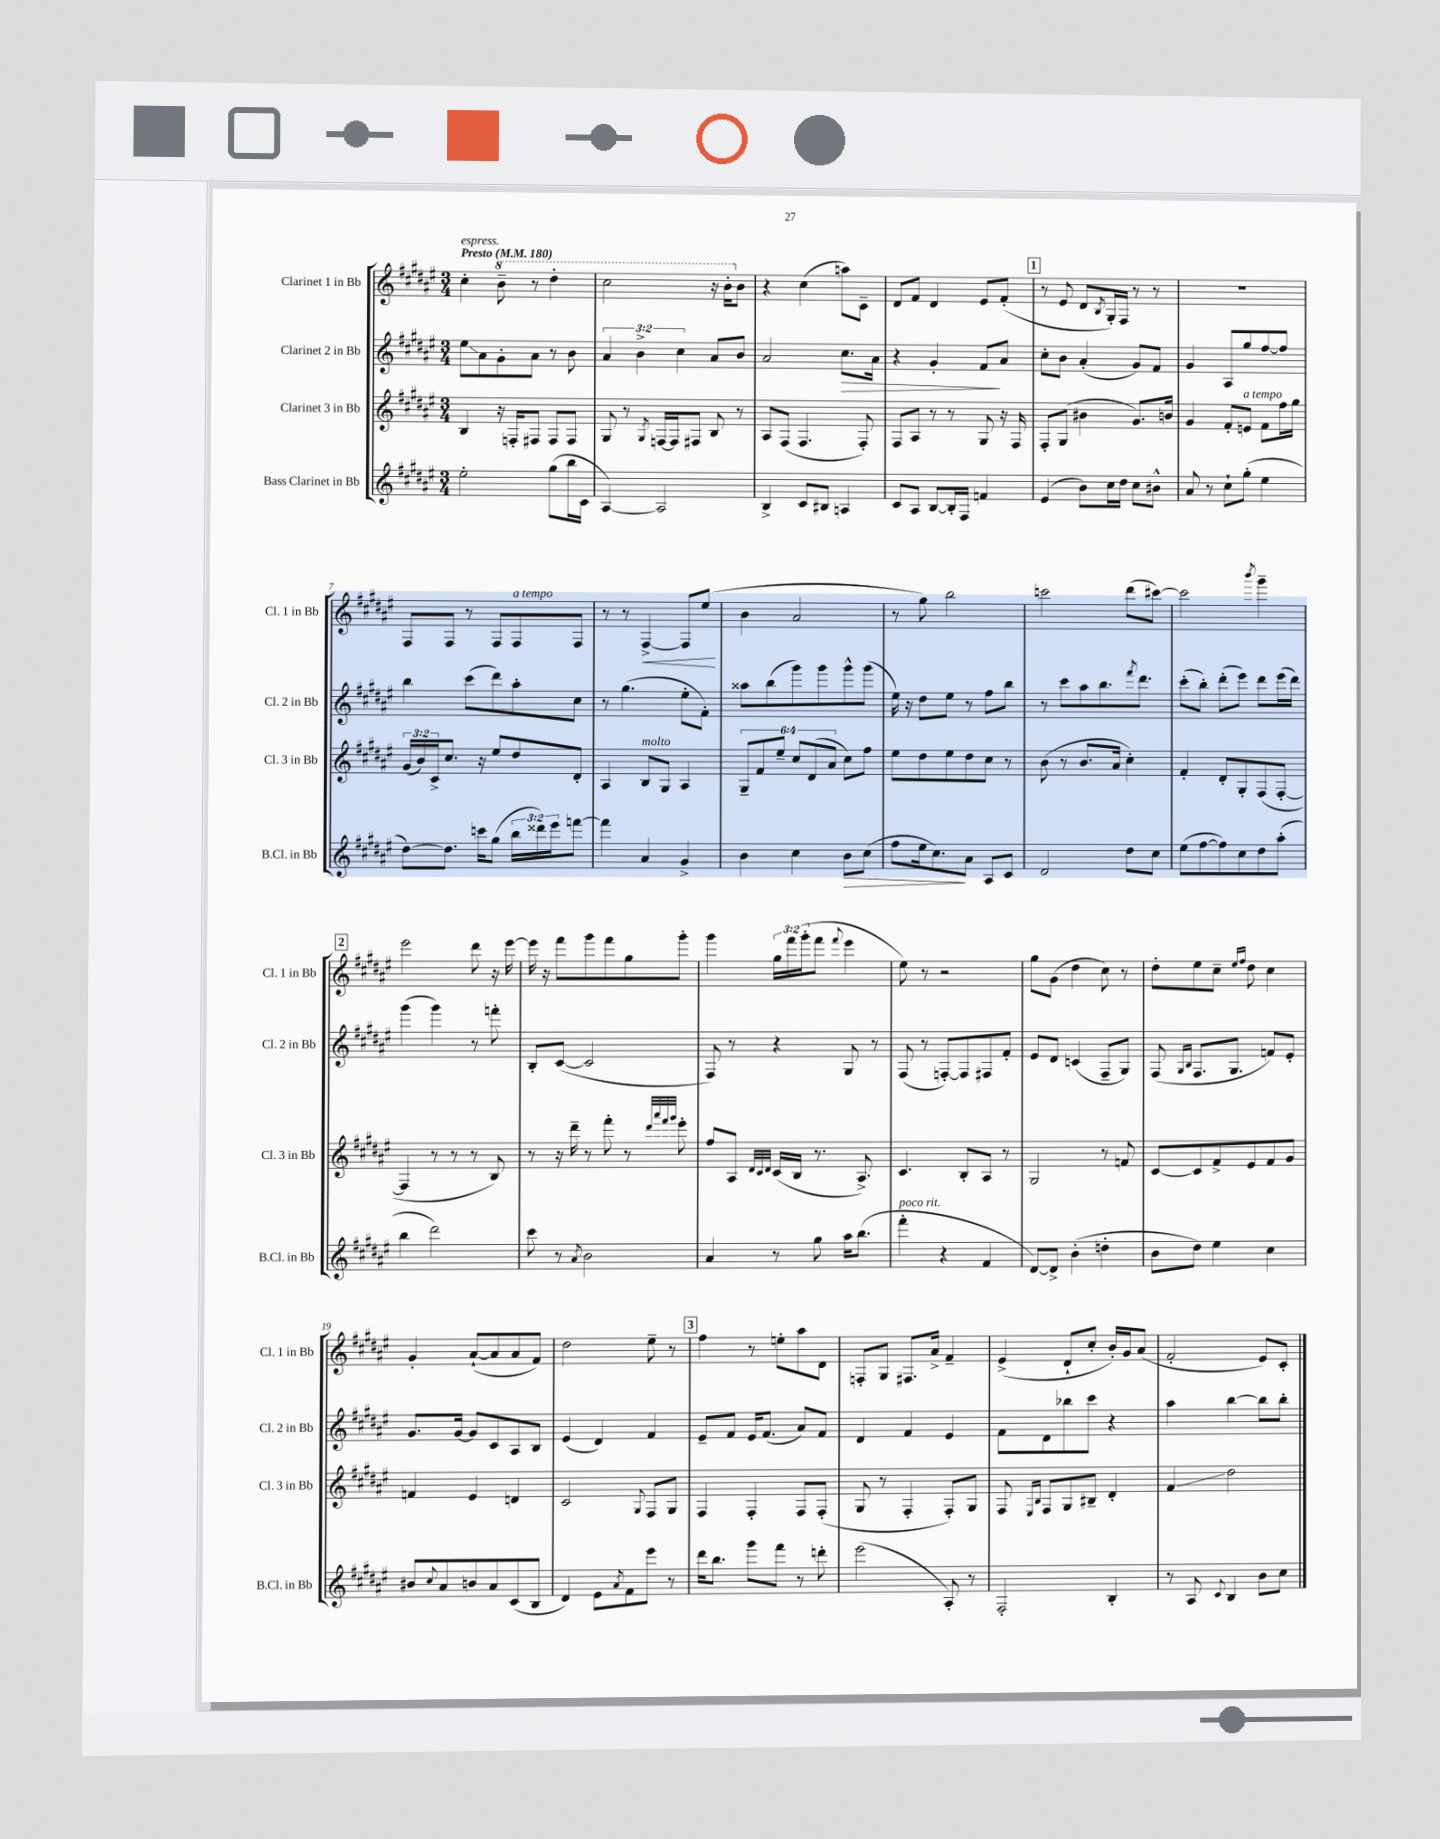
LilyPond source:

<<
\new StaffGroup <<
\new Staff = "s0" \with { instrumentName = "Clarinet 1 in Bb" shortInstrumentName = "Cl. 1 in Bb" } {
    \clef treble \key fis \major \numericTimeSignature \time 3/4 \override Staff.TupletNumber.text = #tuplet-number::calc-fraction-text \tempo "Presto" 4 = 180
    cis''4-.^\markup { \italic "espress." } \ottava #1 b''8-- r8 dis'''4-. |
    cis'''2 r16 b''16-. \ottava #0 b'8 |
    r4 cis''4( a''8) cis'8-- |
    dis'8 fis'8 dis'4 eis'8 fis'8-.( |
    \mark \markup { \box "1" } r8 eis'8 dis'8 \acciaccatura { b8 } gis16-.) fis16 r8 r8 |
    R2. |
    fis8 fis8 r8 fis8 fis8^\markup { \italic "a tempo" } fis8 |
    r8 r8 fis4~->\< fis8 eis''8\!( |
    b'4 ais'2 |
    r8 gis''8) b''2 |
    c'''2 dis'''8( cis'''8~) |
    cis'''2 \acciaccatura { b'''8 } gis'''4-- |
    \mark \markup { \box "2" } eis'''2 dis'''8 r16 eis'''16~ |
    eis'''16 r16 fis'''8 gis'''8 fis'''8 gis''8 gis'''8-. |
    gis'''4 \tuplet 3/2 { gis''16 fis'''16 gis'''16-.( } fis'''8 \appoggiatura { fis'''8 } eis'''4 |
    eis''8) r8 r2 |
    gis''8 gis'8( dis''4 cis''8) r8 |
    dis''8-. eis''8 cis''8-- \grace { eis''16 fis''16 } dis''8 cis''4 |
    gis'4-. ais'8~-!( ais'8 ais'8 fis'8) |
    dis''2 eis''8-- r8 |
    \mark \markup { \box "3" } fis''4 r8 e''8-. ais''8 dis'8 |
    f8-. gis8 fis8. ais'16-> fis'4-- |
    eis'4->( dis'8-! cis''8-. b'16-.) gis'16 ais'8( |
    fis'2-. eis'8) cis'8-. \bar "|." |
}
\new Staff = "s1" \with { instrumentName = "Clarinet 2 in Bb" shortInstrumentName = "Cl. 2 in Bb" } {
    \clef treble \key fis \major \numericTimeSignature \time 3/4 \override Staff.TupletNumber.text = #tuplet-number::calc-fraction-text
    eis''8\glissando ais'8 gis'8-. ais'8 r8 b'8 |
    \tuplet 3/2 { ais'4 b'4-> cis''4 } ais'8 b'8 |
    ais'2 cis''8.\> ais'16 |
    r4 gis'4-. fis'8\! ais'8 |
    \mark \markup { \box "1" } cis''8-. b'8 ais'4-.( gis'8) fis'8 |
    gis'4 ais8 gis''8 fis''8~ fis''8 |
    b''4 cis'''8( dis'''8) ais''8-. cis''8 |
    r8 gis''4.( eis''8-. fis'8-.) |
    aisis''8 b''8( gis'''8) gis'''8 gis'''8-^ gis'''8( |
    eis''16) r16 dis''8 eis''8 r8 fis''8 b''8 |
    r8 cis'''8 ais''8 b''8. \acciaccatura { fis'''8 } dis'''8. |
    cis'''8-.( b''8-.) dis'''8-.( eis'''8) dis'''8 eis'''16( dis'''16) |
    \mark \markup { \box "2" } gis'''4( gis'''4) r8 f'''8-. |
    b8-. cis'8~( cis'2 |
    fis8) r8 r4 gis8 r8 |
    fis8( r8 f8~-.) f8 fis8 fis'8-. |
    eis'8 dis'8 c'4( fis8-- gis8) |
    fis8( \grace { gis16 b16 } fis8. gis8. f'8) eis'8-. |
    gis'8. gis'16~ gis'8 cis'8 ais8 b8 |
    eis'4( dis'4) fis'4 |
    \mark \markup { \box "3" } eis'8-- fis'8 eis'16 fis'8.( ais'8) fis'8 |
    dis'4 fis'4 eis'4 |
    fis'8 dis'8 bes''8 cis'''8 r4 |
    ais''4 b''4~ b''8 b''8-. \bar "|." |
}
\new Staff = "s2" \with { instrumentName = "Clarinet 3 in Bb" shortInstrumentName = "Cl. 3 in Bb" } {
    \clef treble \key fis \major \numericTimeSignature \time 3/4 \override Staff.TupletNumber.text = #tuplet-number::calc-fraction-text
    b4 r16 f16-. fis8 fis8 fis8 |
    gis8 r8 \acciaccatura { gis8 } f16~ f16 fis8 b8 r8 |
    ais8 fis8( fis4. fis8-.) |
    fis8 ais8 r8 r8 gis8 r16 fis16 |
    \mark \markup { \box "1" } fis8-. gis8( bis'4 gis'8.) b'16 |
    gis'4 fis'8-. e'8^\markup { \italic "a tempo" } fis'8 fis''16 gis''16 |
    \tuplet 3/2 { gis'16( b'16) cis'16-> } cis''8. r16 eis''8 dis''8 dis'8-. |
    ais4 b8^\markup { \italic "molto" } gis8 ais4 |
    \tuplet 6/4 { gis8-- fis'8 eis''8-- cis''8 dis'8( ais'8 } cis''8) fis''8 |
    eis''8 dis''8 eis''8 dis''8 cis''8 r8 |
    b'8( r8 b'8. ais'16 cis''4-.) |
    fis'4-. dis'8-. gis8-. fis8( fis8~-. |
    \mark \markup { \box "2" } fis4 r8 r8 r8 b8) |
    r8 r16 dis'''16-- r8 fis'''8-. r8 \grace { dis'''32 ais'''32 fis'''32 gis'''32 } eis'''8-. |
    fis''8 ais8 \grace { dis'32 cis'32 dis'32 } cis'16( b16 r8. ais8.->) |
    cis'4. b8-. ais8 r8 |
    gis2 r8 f'8 |
    cis'8~ cis'8 fis'8-> eis'8 fis'8 gis'8 |
    f'4 eis'4 d'4 |
    cis'2 \appoggiatura { gis8 } fis8 gis8 |
    \mark \markup { \box "3" } fis4 fis4-. fis8 fis8-.( |
    gis8 r8 fis4-. fis8-.) gis8 |
    fis8 \grace { eis16 b16 } fis8 gis8 bis8-- dis'4-. |
    fis'4\glissando dis''2 \bar "|." |
}
\new Staff = "s3" \with { instrumentName = "Bass Clarinet in Bb" shortInstrumentName = "B.Cl. in Bb" } {
    \clef treble \key fis \major \numericTimeSignature \time 3/4 \override Staff.TupletNumber.text = #tuplet-number::calc-fraction-text
    eis''2-. gis''8( b''16 cis'16 |
    ais4~) ais2 |
    b4-> cis'8 bis8 a4 |
    cis'8 ais8 b8~ b16-. fis16 f'4 |
    \mark \markup { \box "1" } eis'4( b'8) cis''16 dis''16 cis''8 bis'8-^ |
    ais'8 r8 cis''8-! gis''8-.( eis''4 |
    dis''8~) dis''8. c'''16 gis''8( \tuplet 3/2 { b''16 disis'''16) eis'''16 } f'''8~ |
    f'''4 ais'4 gis'4-> |
    b'4 cis''4 b'8\> cis''8( |
    fis''8 eis''16 cis''8.\!) ais'8 ais8 cis'8 |
    dis'2 dis''8 cis''8 |
    eis''8( fis''8~ fis''8) cis''8 dis''8 ais''8-.( |
    \mark \markup { \box "2" } b''4 dis'''2) |
    cis'''8 r8 \acciaccatura { ais'8 } b'2 |
    ais'4 r8 gis''8 ais''16 b''8.( |
    fis'''4-.^\markup { \italic "poco rit." } r4 fis'4 |
    dis'8~) dis'8-> b'4-.( d''4-. |
    b'8 dis''8) eis''4 cis''4 |
    bis'8 \appoggiatura { cis''8 } ais'8 b'8 ais'8 cis'8( b8 |
    dis'4) eis'8 \acciaccatura { ais'8 } fis'8 eis'''8 r8 |
    \mark \markup { \box "3" } dis'''16 b''8. gis'''8 fis'''8 r8 d'''8-. |
    eis'''2( ais8-.) r8 |
    fis2-. b4-. |
    r8 ais8 \appoggiatura { cis'8 } b4 b'8 cis''8 \bar "|." |
}
>>
>>
